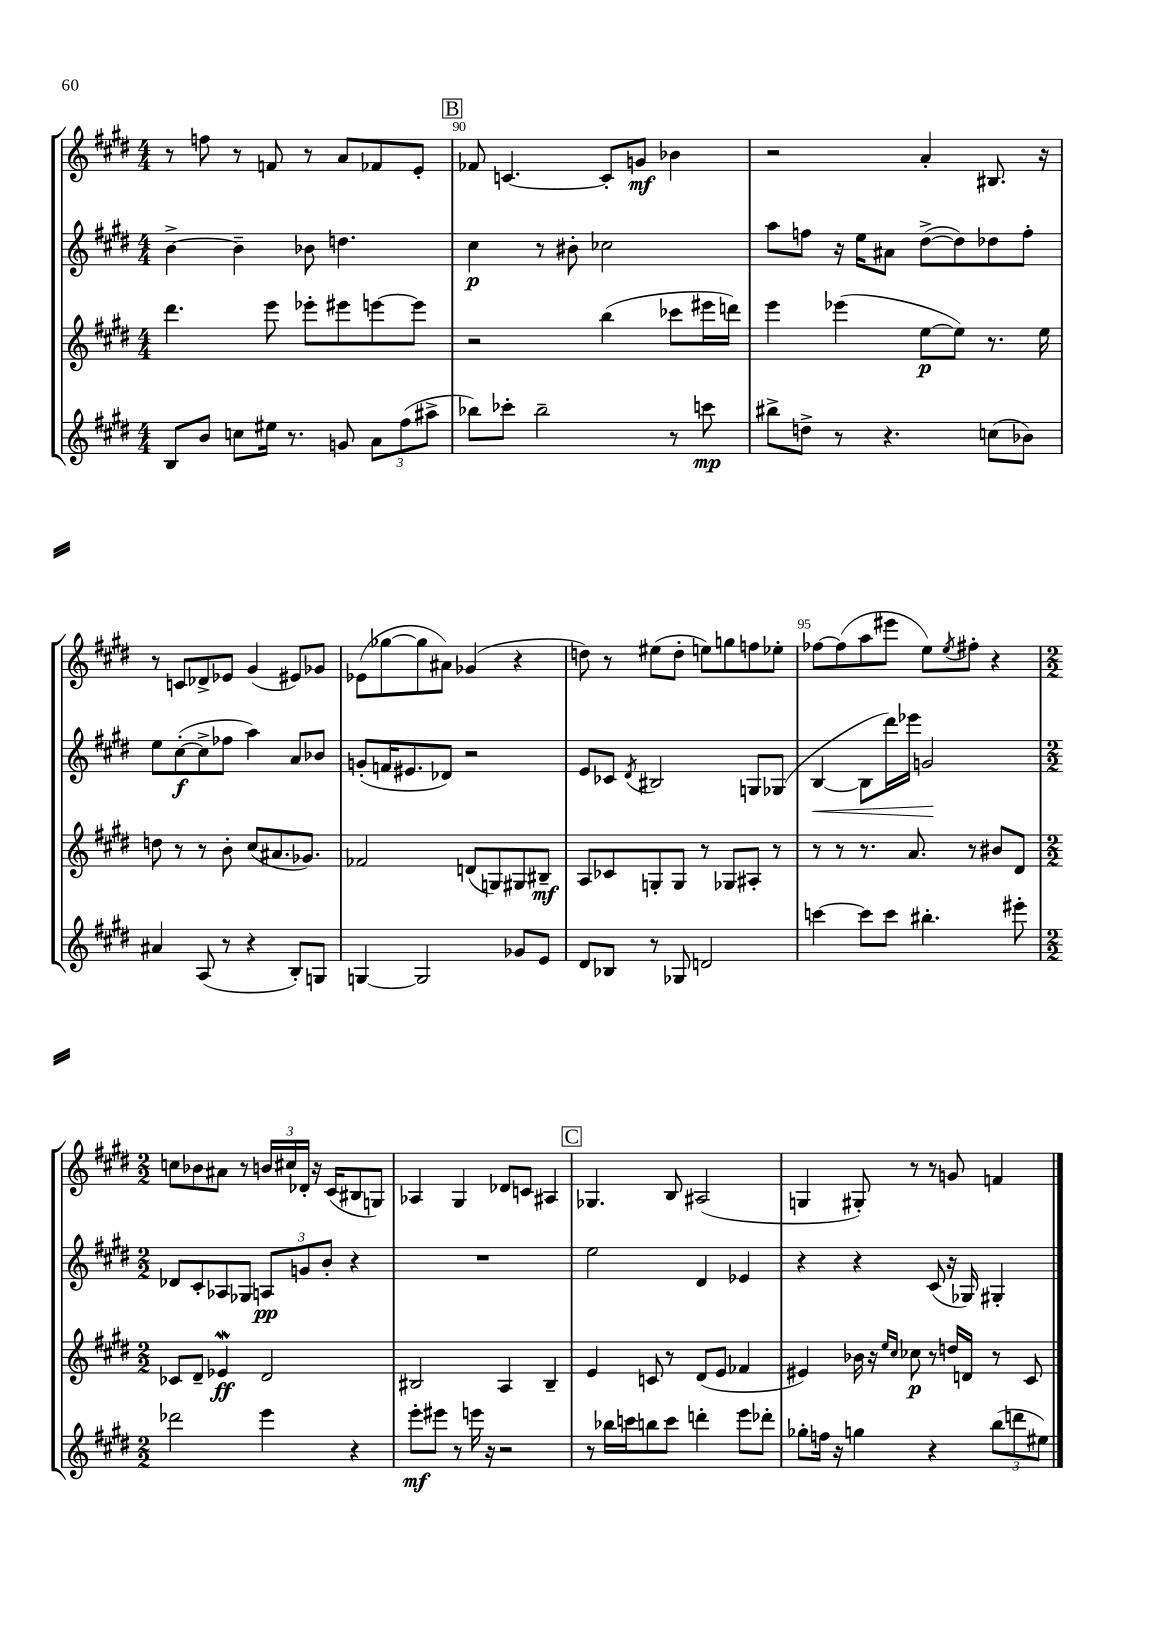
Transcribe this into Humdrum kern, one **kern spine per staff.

**kern	**kern	**kern	**kern
*staff4	*staff3	*staff2	*staff1
*clefG2	*clefG2	*clefG2	*clefG2
*k[f#c#g#d#]	*k[f#c#g#d#]	*k[f#c#g#d#]	*k[f#c#g#d#]
*M4/4	*M4/4	*M4/4	*M4/4
8B	4.ddd#	[4b^	8r
8b	.	.	8ff
8cc	.	4b~]	8r
16ee#	8eee	.	8f
8.r	.	.	.
.	8eee-'	8b-	8r
8g	8eee#	4.dd	8a
12a	[8eee	.	8f-
(12ff#	.	.	.
.	8eee]	.	8e'
12aa#^	.	.	.
=	=	=	=
8bb-)	2r	4cc#	8f-
8ccc-'	.	.	[4.c
2bb-~	.	8r	.
.	.	8b#'	.
.	(4bb	2cc-	8c']
.	.	.	8g
8r	8ccc-	.	4b-
8ccc	16eee#	.	.
.	16ddd)	.	.
=	=	=	=
8bb#^	4eee	8aa	2r
8dd^	.	8ff	.
8r	(4eee-	16r	.
.	.	16ee	.
4.r	.	8a#	.
.	[8ee	([8dd#^	4a'
.	8ee])	8dd#])	.
(8cc	8.r	8dd-	8.B#
8b-)	.	8ff'	.
.	16ee	.	16r
=	=	=	=
4a#	8dd	8ee	8r
.	8r	([8cc#'	8c
(8A	8r	8cc#^]	8d-^
8r	8b'	8ff-	8e-
4r	(8cc#	4aa)	(4g#
.	8.a#	.	.
8B')	.	8a	8e#)
.	8.g-)	.	.
8G	.	8b-	8g-
=	=	=	=
[4G	2f-	(8g'	(8e-
.	.	16f	[8gg-
.	.	8.e#	.
2G]	.	.	8gg-]
.	.	8d-)	8a#)
.	(8d	2r	(4g-
.	8G)	.	.
8g-	8G#	.	4r
8e	8B#~	.	.
=	=	=	=
8d#	8A	8e	8dd)
8B-	8c-	8c-	8r
.	.	8qd#	.
8r	8G'	2B#	(8ee#
8G-	8G	.	8dd'
2d	8r	.	8ee)
.	8G-	.	8gg
.	8A#'	8G	8ff
.	8r	(8G-	8ee-'
=	=	=	=
[4ccc	8r	[4B	[8ff-
.	8r	.	(8ff-]
8ccc]	8.r	8B]	8aa
8ccc	.	16ddd#)	8eee#
.	8.a	16eee-	.
4.bb#'	.	2g	8ee)
.	.	.	8qee
.	8r	.	8ff#'
.	8b#	.	4r
8eee#'	8d#	.	.
=	=	=	=
*M2/2	*M2/2	*M2/2	*M2/2
2ddd-	8c-	8d-	8cc
.	8d#~	8c#'	8b-
.	4e-	8A-	8a#
.	.	8G-	8r
4eee	2d#	12A	24b
.	.	.	24cc#
.	.	12g	24d-'
.	.	.	16r
.	.	12b'	.
.	.	.	(16c#
4r	.	4r	8B#
.	.	.	8G)
=	=	=	=
8eee'	2B#	1r	4A-
8eee#	.	.	.
8r	.	.	4G#
16eee	.	.	.
16r	.	.	.
2r	4A	.	8d-
.	.	.	8c
.	4B#~	.	4A#
=	=	=	=
8r	4e	2ee	4.G-
16bb-	.	.	.
16ccc	.	.	.
8bb	8c	.	.
8ccc	8r	.	8B
4ddd'	(8d#	4d#	(2A#
.	8e	.	.
8eee	4f-	4e-	.
8ddd-'	.	.	.
=	=	=	=
8gg-'	4e#)	4r	4G
16ff	.	.	.
16r	.	.	.
4gg	16b-	4r	8G#')
.	16r	.	.
.	16qqee	.	.
.	16qqcc#	.	.
.	8cc-	.	8r
4r	8r	(8c#	8r
.	16dd	16r	8g
.	16d	16G-)	.
(12bb	8r	4G#'	4f
12ddd	.	.	.
.	8c#	.	.
12ee#)	.	.	.
==	==	==	==
*-	*-	*-	*-
